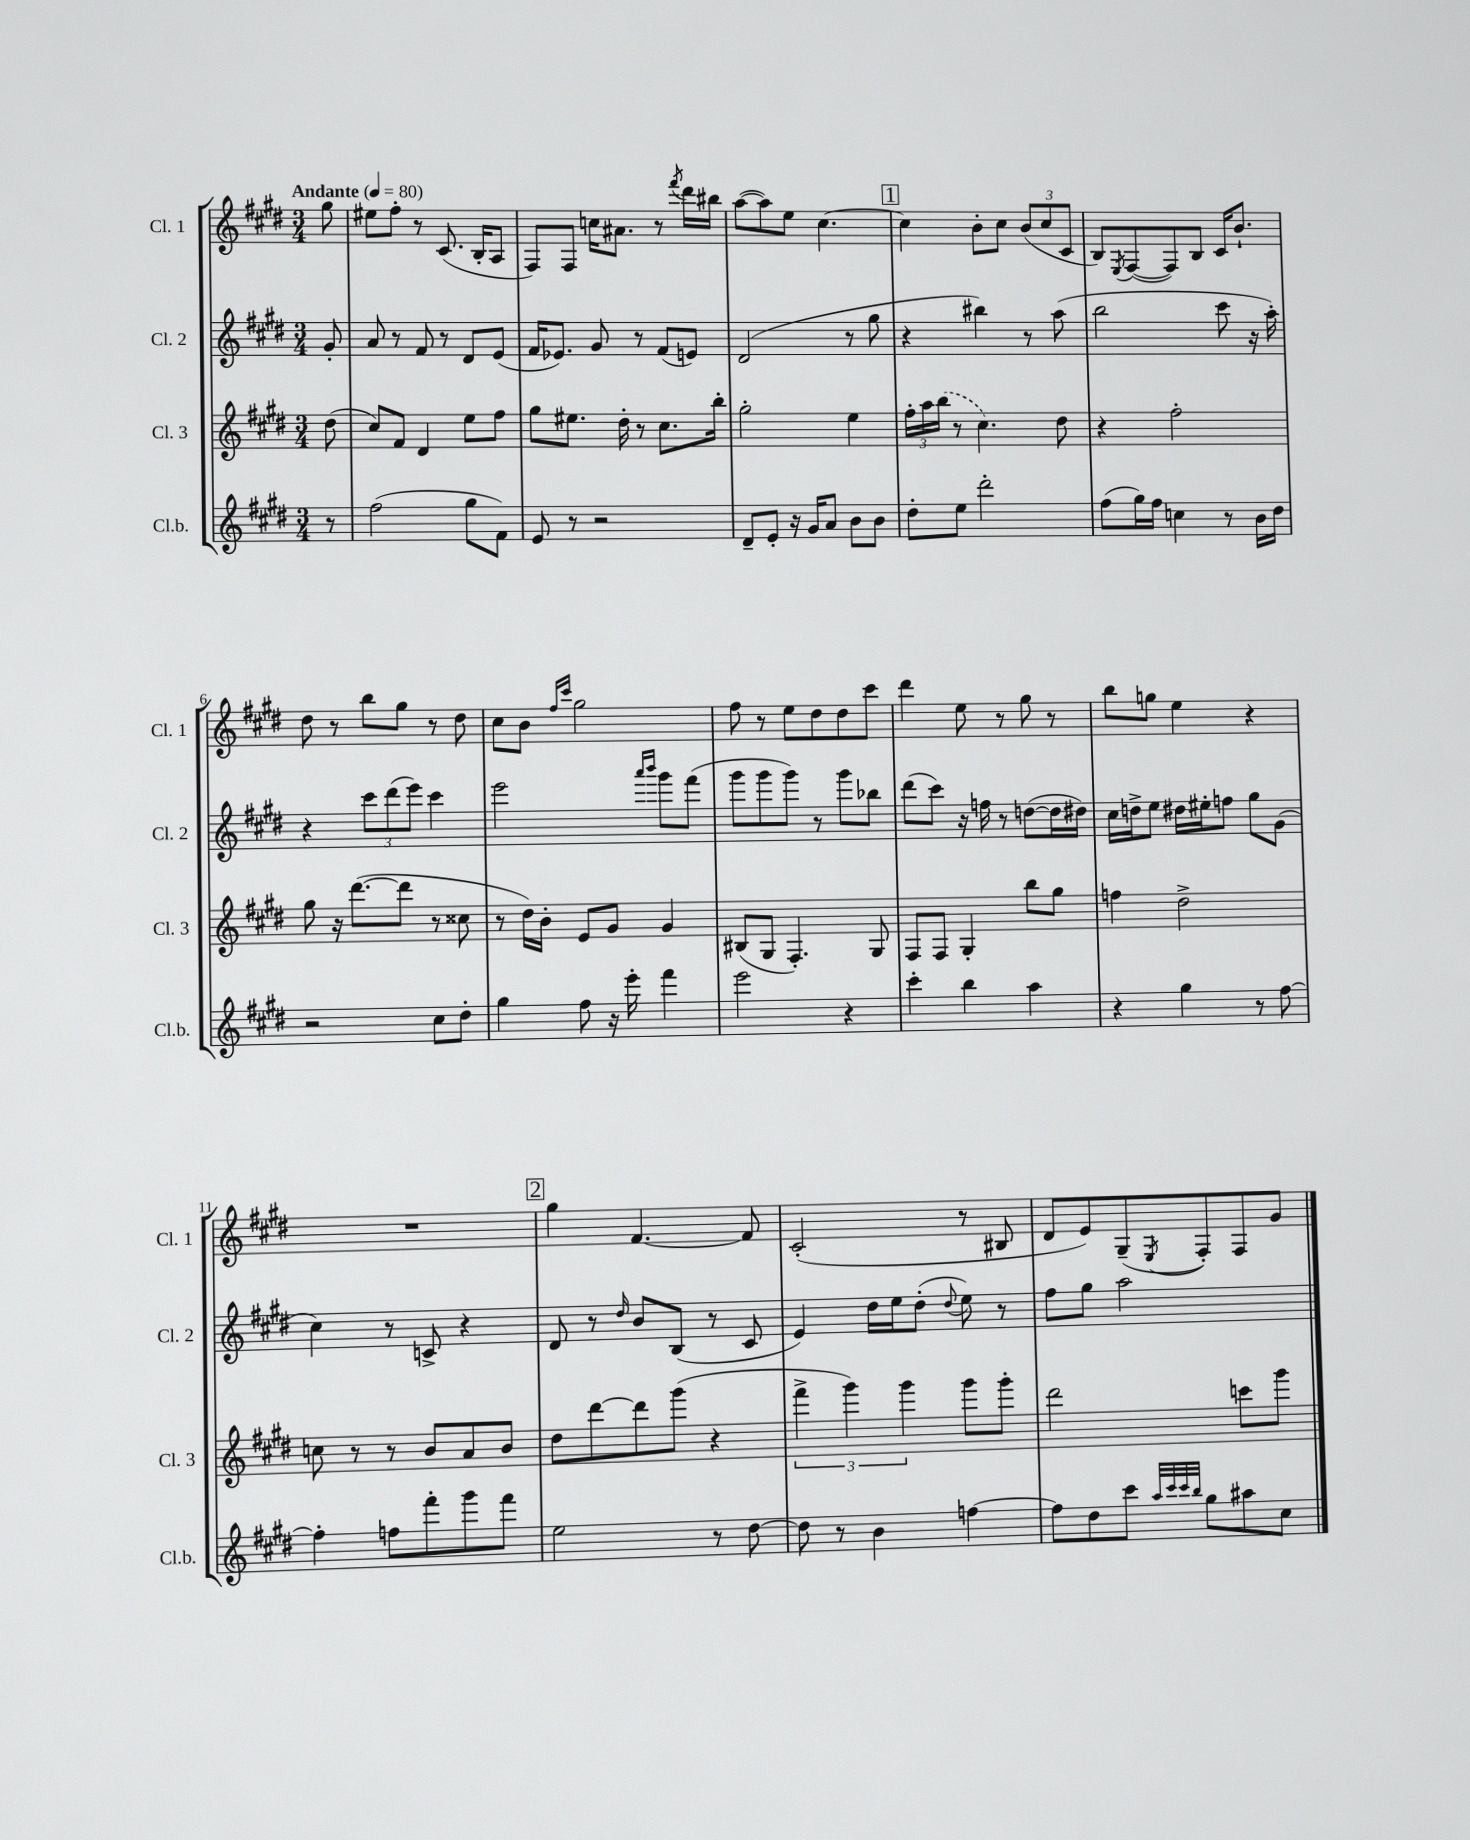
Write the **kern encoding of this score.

**kern	**kern	**kern	**kern
*staff4	*staff3	*staff2	*staff1
*clefG2	*clefG2	*clefG2	*clefG2
*k[f#c#g#d#]	*k[f#c#g#d#]	*k[f#c#g#d#]	*k[f#c#g#d#]
*M3/4	*M3/4	*M3/4	*M3/4
*MM80	*MM80	*MM80	*MM80
8r	(8dd#	8g#'	8gg#
=	=	=	=
(2ff#	8cc#)	8a	8ee#
.	8f#	8r	8ff#'
.	4d#	8f#	8r
.	.	8r	(8.c#
8gg#	8ee	8d#	.
.	.	.	16B'
8f#)	8ff#	(8e	8A
=	=	=	=
8e	8gg#	16f#	8F#)
.	.	8.e-)	.
8r	8.ee#	.	8F#
2r	.	8g#	16cc
.	16dd#'	.	8.a#
.	8r	8r	.
.	8.cc#	(8f#	8r
.	.	.	8qfff#
.	.	8e)	16ddd#
.	16bb'	.	16bb#
=	=	=	=
8d#~	2gg#'	(2d#	([8aa
8e'	.	.	8aa])
16r	.	.	8ee
16g#	.	.	.
8a	.	.	[4.cc#
8b	4ee	8r	.
8b	.	8gg#	.
=	=	=	=
8dd#'	24ff#'	4r	4cc#]
.	24aa	.	.
.	(24bb	.	.
8ee	8r	.	.
2ddd#'	4.cc#)	4bb#)	8b'
.	.	.	8cc#
.	.	8r	(12b
.	.	.	12cc#
.	8dd#	(8aa	.
.	.	.	12c#
=	=	=	=
(8ff#	4r	2bb	8B)
.	.	.	8qE
16gg#)	.	.	([8F#
16ff#	.	.	.
4cc	2ff#'	.	8F#])
.	.	.	8B
8r	.	8ccc#	16c#
.	.	.	8.b`
16b	.	16r	.
16dd#	.	16aa')	.
=	=	=	=
2r	8gg#	4r	8dd#
.	16r	.	8r
.	([8.ddd#	.	.
.	.	12ccc#	8bb
.	.	(12ddd#	.
.	8ddd#]	.	8gg#
.	.	12eee)	.
8cc#	8r	4ccc#	8r
8dd#'	8cc##	.	8dd#
=	=	=	=
4gg#	8r	2eee	8cc#
.	16dd#)	.	8b
.	16b'	.	.
.	.	.	16qqff#
.	.	.	16qqccc#
8ff#	8e	.	2gg#
16r	8g#	.	.
16eee'	.	.	.
.	.	16qqaaa	.
.	.	16qqbbb	.
4fff#	4g#	8ggg#	.
.	.	(8fff#	.
=	=	=	=
2eee	(8B#	8ggg#	8ff#
.	8G#	8ggg#	8r
.	4.F#')	8ggg#)	8ee
.	.	8r	8dd#
4r	.	8ggg#	8dd#
.	8G#	8bb-	8ccc#
=	=	=	=
4ccc#'	8F#	(8ddd#	4ddd#
.	8F#	8ccc#)	.
4bb	4G#'	16r	8ee
.	.	16ff	.
.	.	8r	8r
4aa	8bb	([8dd	8gg#
.	8gg#	16dd]	8r
.	.	16dd#)	.
=	=	=	=
4r	4ff	16cc#	8bb
.	.	16dd^	.
.	.	8ee	8gg
4gg#	2dd#^	16dd#	4ee
.	.	16ee#'	.
.	.	8ff	.
8r	.	8gg#	4r
[8ff#	.	(8g#	.
=	=	=	=
4ff#']	8cc	4cc#)	2.r
.	8r	.	.
8ff	8r	8r	.
8fff#'	8b	8c^	.
8ggg#	8a	4r	.
8fff#	8b	.	.
=	=	=	=
2ee	8dd#	8d#	4gg#
.	[8ddd#	8r	.
.	.	16qqdd#	.
.	8ddd#]	8b	[4.f#
.	(8ggg#	(8B	.
8r	4r	8r	.
[8dd#	.	8c#	8f#]
=	=	=	=
8dd#]	6fff#^	4e)	(2c#'
8r	.	.	.
.	6ggg#)	.	.
4b	.	16dd#	.
.	.	16ee	.
.	6ggg#	.	.
.	.	(8dd#'	.
.	.	8qqdd#	.
[4ff	8ggg#	8ee)	8r
.	8ggg#'	8r	8B#
=	=	=	=
8ff]	2ddd#	8ff#	8d#
8dd#	.	8gg#	8e)
8ccc#	.	2aa	(8G#~
32qqaa	.	.	.
32qqccc#	.	.	.
32qqccc#	.	.	.
32qqbb	.	.	8qE
8gg#	.	.	8F#')
8aa#	8ccc	.	8F#
8cc#	8ggg#	.	8g#
==	==	==	==
*-	*-	*-	*-
